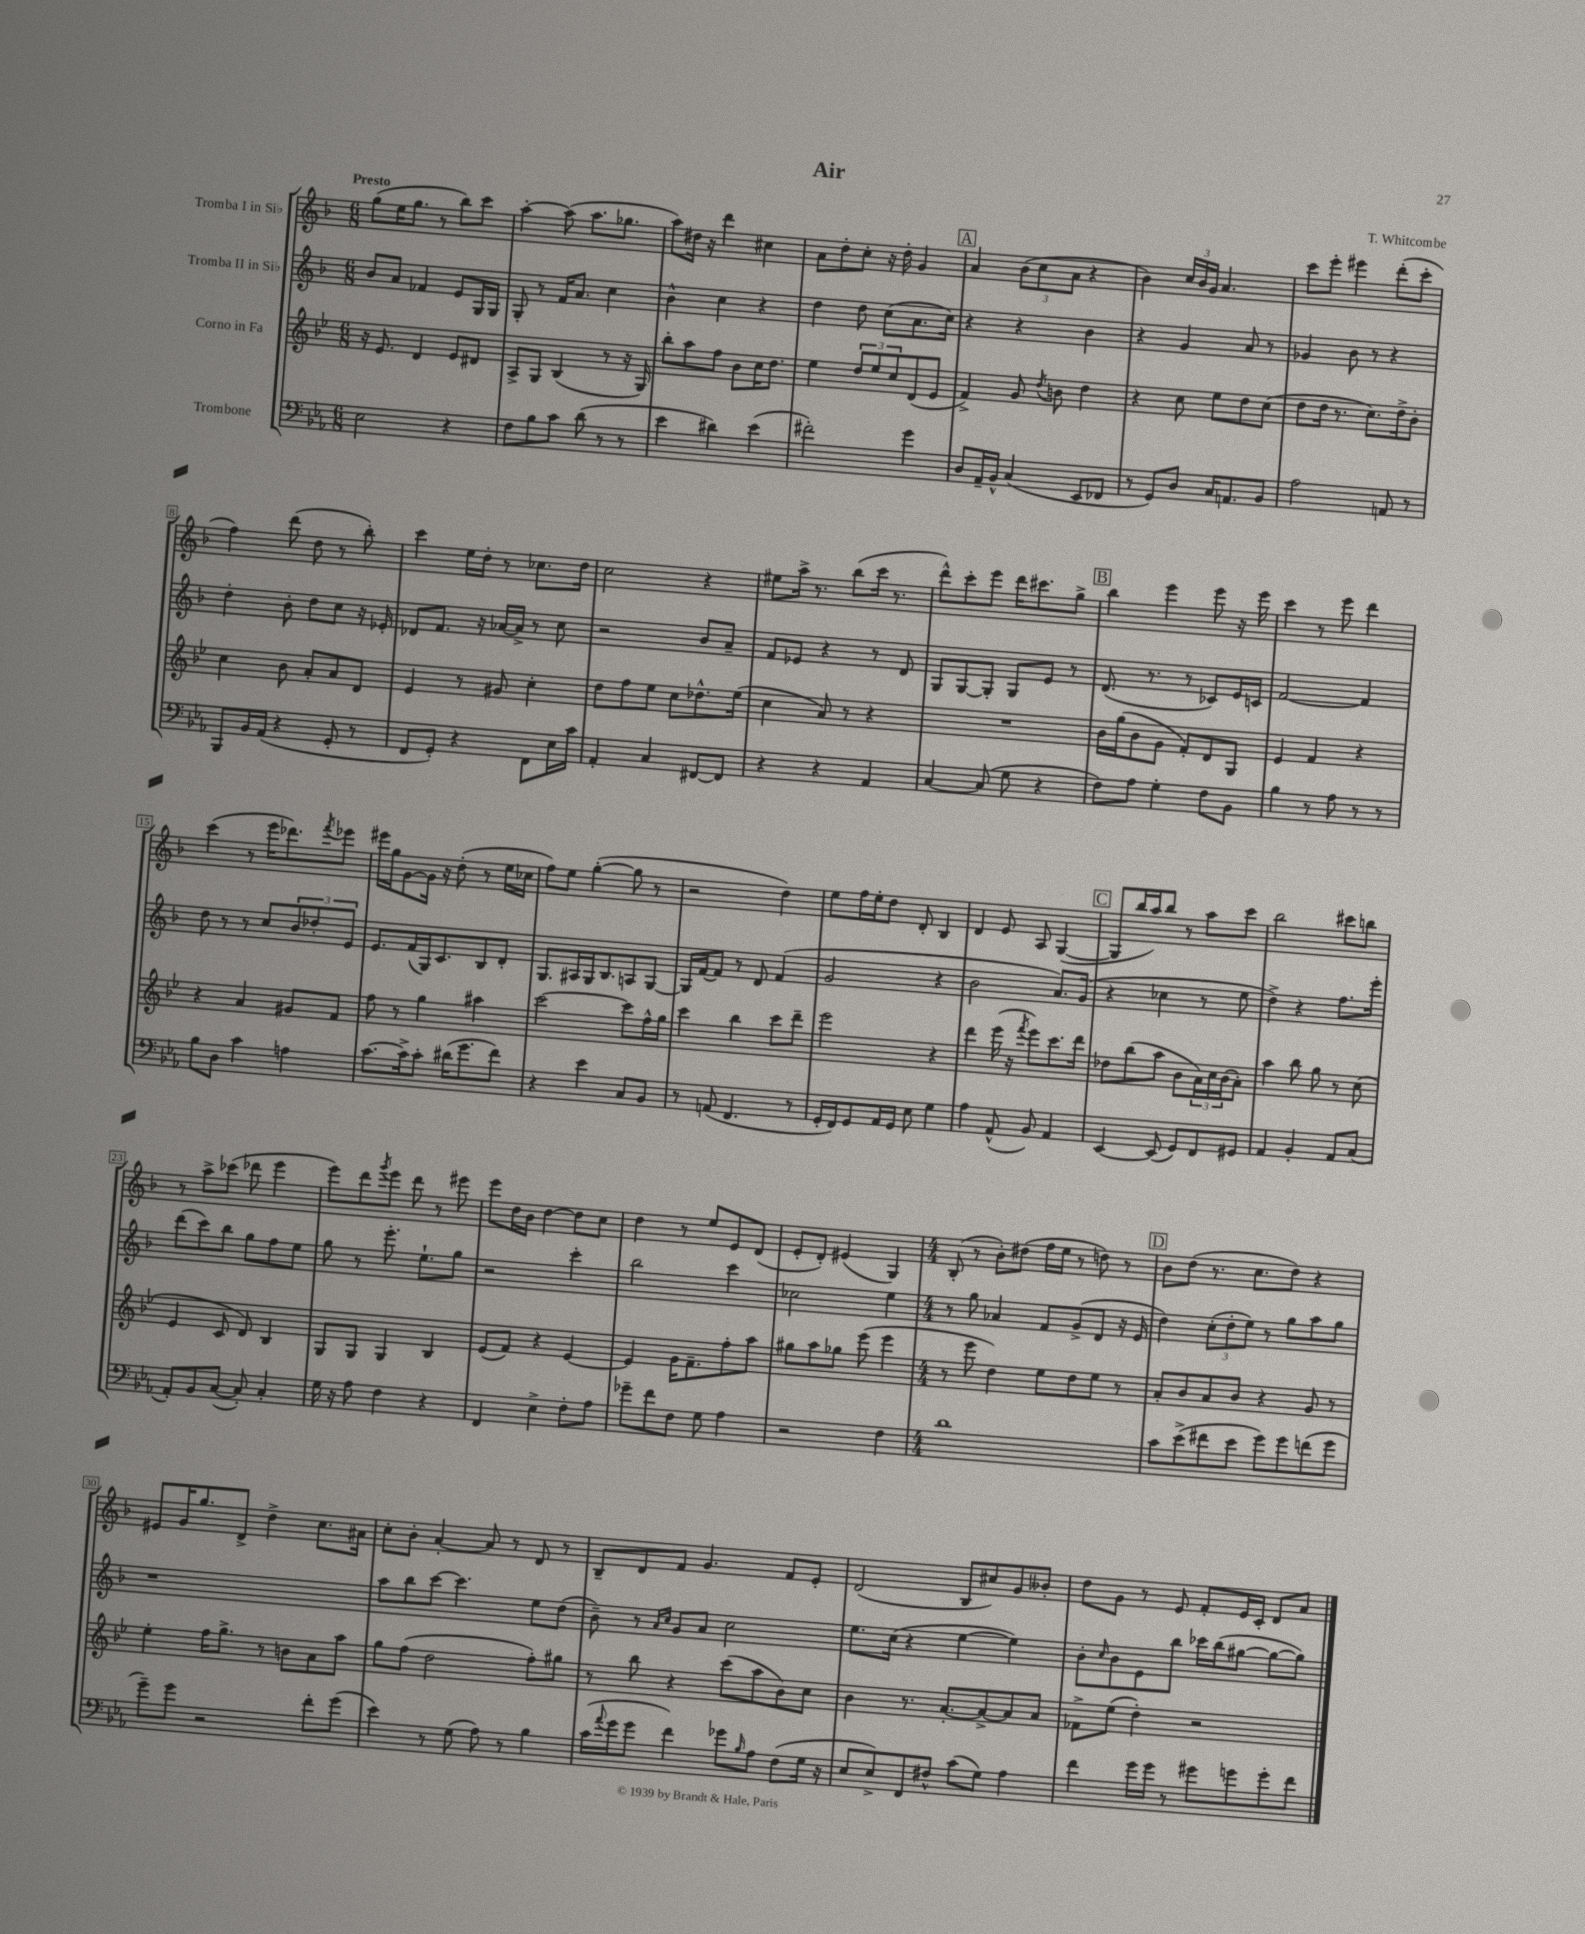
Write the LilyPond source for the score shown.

\header { title = "Air" composer = "T. Whitcombe" }
<<
\new StaffGroup <<
\new Staff = "s0" \with { instrumentName = "Tromba I in Sib" } {
    \clef treble \key f \major \numericTimeSignature \time 6/8 \tempo "Presto"
    g''8( e''16 g''8. r8 bes''8) c'''8 |
    a''4~-. a''8( a''8. ges''8. |
    a''8) dis''16 r16 d'''4 cis''4 |
    a'8 d''8-. c''8-. r16 d''16-. g'4 |
    \mark \markup { \box "A" } a'4 \tuplet 3/2 { bes'8( c''8 a'8 } r4 |
    bes'4) \tuplet 3/2 { c''16 bes'16 g'16 } a'4. |
    c'''8 e'''8-. eis'''4 d'''8-.( c'''8-. |
    f''4) d'''8( d''8 r8 bes''8-.) |
    c'''4 e''16 d''16-. r8 ces''8. d''16 |
    c''2 r4 |
    eis''8 a''16-> r8. bes''8( c'''16 r8. |
    d'''8-^) c'''8-. e'''8 d'''16 cis'''8. g''8-> |
    \mark \markup { \box "B" } bes''4 e'''4 e'''8 r16 e'''16 |
    c'''4 r8 e'''8 d'''4 |
    c'''4( r8 e'''16 des'''8.) \acciaccatura { f'''8 } ees'''8 |
    eis'''16 g''16 g'8~ g'16 r16 d''8-.( r8 e''16 ces''16 |
    f''8) e''8 g''4~-.( g''8 r8 |
    r2 d''4) |
    e''8 f''16 e''16-. d''8 d'8-. bes4 |
    d'4 e'8 a8 g4~( |
    \mark \markup { \box "C" } g8 bes''16 a''16) bes''8 r8 a''8 c'''8 |
    bes''2 cis'''8 b''8 |
    r8 a''8-> ces'''8( des'''8 e'''4 |
    e'''8) d'''8 \acciaccatura { g'''8 } e'''8 d'''8 r8 eis'''8 |
    e'''8 d''16 bes'16 d''4~ d''8 c''8 |
    d''4 r8 e''8 e'8 d'8( |
    e'8-. d'8-.) eis'4( g4) |
    \numericTimeSignature \time 4/4 bes8-.( r8 bes'8-.) dis''8( f''16 e''16 r8 d''8) r8 |
    \mark \markup { \box "D" } bes'8 d''8( r8. c''8. d''8) r4 |
    eis'8 g'16 g''8. d'8-> d''4-> c''8. ais'16 |
    c''8-. bes'8-. a'4~-. a'8 r8 d'8 r8 |
    bes8-- d'8 f'8 g'4. f'8 e'8-. |
    d'2( bes8 cis''8) g'8 beses'8-. |
    d''8 g'8 r8 e'8 f'8-. e'16 c'16-. d'8 a'8 \bar "|." |
}
\new Staff = "s1" \with { instrumentName = "Tromba II in Sib" } {
    \clef treble \key f \major \numericTimeSignature \time 6/8
    bes'8 a'8 fes'4 e'8 g16 g16 |
    g8-. r8 f'16 a'8. c''4 |
    bes'4-^ c''4 r4 |
    d''4 d''8 c''8( a'8. c''16) |
    \mark \markup { \box "A" } r4 r4 bes'4 |
    r4 g'4 a'8 r8 |
    ges'4 bes'8 r8 r4 |
    d''4-. bes'8-. d''8 c''8 r16 ees'16-. |
    des'8 f'8. r16 aes'16~ aes'16-> r8 c''8 |
    r2 bes'8 a'8-- |
    f'8 ees'8 r4 r8 d'8 |
    g8 g8~ g8-. g8 e'8 r8 |
    \mark \markup { \box "B" } d'8.( r8. r8 ces'8) e'16 c'16 |
    f'2~ f'4 |
    d''8 r8 r8 c''8 \tuplet 3/2 { bes'8 des''8-. e'8 } |
    e'8. f'16( g16) c'8. bes8 d'8-. |
    g8. ais16 g16 bes8. a8 g8~ |
    g16 f'16~ f'8 r8 d'8 f'4( |
    g'2 r4 |
    bes'2 a'8.) g'16( |
    \mark \markup { \box "C" } r4 ces''4 r8 e''8 |
    d''4->) r4 f''8. e'''16-. |
    d'''8( c'''8) bes''8 g''8 f''8 e''8 |
    g''8 r8 e'''8.-. e''8.-! g''8 |
    r2 c'''4-. |
    bes''2 c'''4 |
    ces''2 e''4 |
    \numericTimeSignature \time 4/4 r8 g''8 aes'4 f'8 g'8->( d'8 r16 e'16 |
    \mark \markup { \box "D" } d''4) \tuplet 3/2 { c''8-.( d''8-. e''8) } r8 g''8 a''8 g''8 |
    r1 |
    a''8 bes''8 c'''8~ c'''4. e''8 d''8( |
    bes'8--) r8 \grace { a'16 c''16 } g'8 a'8 c''2 |
    e''8. c''16( r4 e''4~ e''4) |
    bes'8-. \grace { c''16 } bes'8 e'8 bes''8 ces'''16 bes''16( gis''8~ gis''8~ gis''8) \bar "|." |
}
\new Staff = "s2" \with { instrumentName = "Corno in Fa" } {
    \clef treble \key bes \major \numericTimeSignature \time 6/8
    r16 ees'8. d'4 ees'8 dis'8 |
    a8-> g8 bes4( r8 r16 g16) |
    bes''8-. a''8 f''8 bes'8 c''16 d''8. |
    ees''4 \tuplet 3/2 { d''8 ees''8 c''8 } d'8( ees'8 |
    \mark \markup { \box "A" } f'4->) g'8 \acciaccatura { d''8 } b'8 d''4 |
    r4 c''8 ees''8 d''8 c''8( |
    d''8 d''16 r8. c''8.) d''16-> bes'8-. |
    c''4 bes'8 a'8-. a'8 d'8 |
    ees'4 r8 gis'8 c''4-. |
    d''8 f''8 ees''8 c''8 des''8.-^ ees''16( |
    c''4 a'8) r8 r4 |
    R2. |
    \mark \markup { \box "B" } bes'16 g''16( bes'8 g'8 f'8-.) d'8 g8 |
    ees'4 f'4 r4 |
    r4 a'4 gis'8 f'8 |
    f''8 r8 g''4 ais''4 |
    c'''2~ c'''8 f''16-^ g''16 |
    c'''4 bes''4 c'''8 d'''8-- |
    ees'''2 r4 |
    d'''4 ees'''16( r16 \acciaccatura { f'''8 } ees'''8) c'''8. d'''16 |
    \mark \markup { \box "C" } des''8 bes''8( a''8 bes'8 \tuplet 3/2 { a'16) c''16 bes'16( } a'8-.) |
    a''4 bes''8 g''8 r8 c''8( |
    ees'4 c'8 d'8) bes4 |
    g8 g8 g4 bes4 |
    ees'8( f'8) r4 ees'4~ |
    ees'4 g'16 f'8.-- f''8-. a''8 |
    gis''8 a''8 ges''8 ees'''8( ees'''4 |
    \numericTimeSignature \time 4/4 r8 ees'''8 d''4) ees''8 d''8 ees''8 r8 |
    \mark \markup { \box "D" } a'8-. bes'8 a'8 bes'8 r4 g'8 r8 |
    ees''4-. f''16 g''8.-> r8 b'8 a'8 a''8 |
    g''8 f''8( d''2 f''8-.) gis''8 |
    r8 bes''8 r4 c'''8( a''8 bes'8) c''8 |
    bes'4 r8. a'8.~-. a'8~-> a'8 a'8 |
    fes'8-> ees''8( d''4-.) r2 \bar "|." |
}
\new Staff = "s3" \with { instrumentName = "Trombone" } {
    \clef bass \key ees \major \numericTimeSignature \time 6/8
    ees2 r4 |
    f8 bes8 c'8 d'8( r8 r8 |
    ees'4 dis'4) ees'4( |
    fis'2-.) g'4 |
    \mark \markup { \box "A" } d8 aes,16-- bes,16-^ c4( ees,8 fes,8 |
    r8 g,8) d8 c16 a,8. bes,8 |
    aes2 a,8 r8 |
    bes,,8 bes,16 aes,16( r4 g,8-. r8 |
    f,8 g,8-.) r4 f,8 ees16 c'16 |
    aes,4-. c4 fis,8~ fis,8 |
    r4 r4 aes,4 |
    c4~ c8( g8 r4 |
    \mark \markup { \box "B" } f8) aes8 g4-. f8 bes,8 |
    bes4 r8 aes8 r8 r8 |
    bes8 d8 c'4 a4 |
    c'8.~ c'16-> c'8-. dis'16( g'8. f'8) |
    r4 ees'4 c8 bes,8 |
    r8 a,8( f,4. r8 |
    g,16-. f,16) g,8 aes,16 g,16 ees8 g4 |
    aes4 aes,8-^( bes,8) aes,4 |
    \mark \markup { \box "C" } ees,4~ ees,8( g,8) f,8 gis,8 |
    aes,4 bes,4-. aes,8 c8( |
    aes,8-.) bes,8 c8~( c8-.) c4-. |
    g16 r16 aes8 f4 r4 |
    f,4 ees4-> f8-. aes8 |
    ges'8-- f'8 f8 g8 aes4 |
    r2 f4 |
    \numericTimeSignature \time 4/4 d'1 |
    \mark \markup { \box "D" } c'8 ees'8->( fis'8 ees'8 g'8) g'8 f'8( g'8 |
    g'8--) g'8 r2 f'8-. g'8( |
    ees'4) r8 g8( aes8) r8 bes4 |
    c'16( \appoggiatura { aes'8 } g'16 g'8 f'4) ges'8 \grace { bes16 } aes8 f8( g16 r16 |
    ees8 ees8->) f,8 fis8-^ c'8( g8) aes4 |
    f'4 g'16 g'16 r8 gis'8 g'8 g'8-. f'8 \bar "|." |
}
>>
>>
\layout { \context { \Score \override BarNumber.stencil = #(make-stencil-boxer 0.1 0.3 ly:text-interface::print) } }
